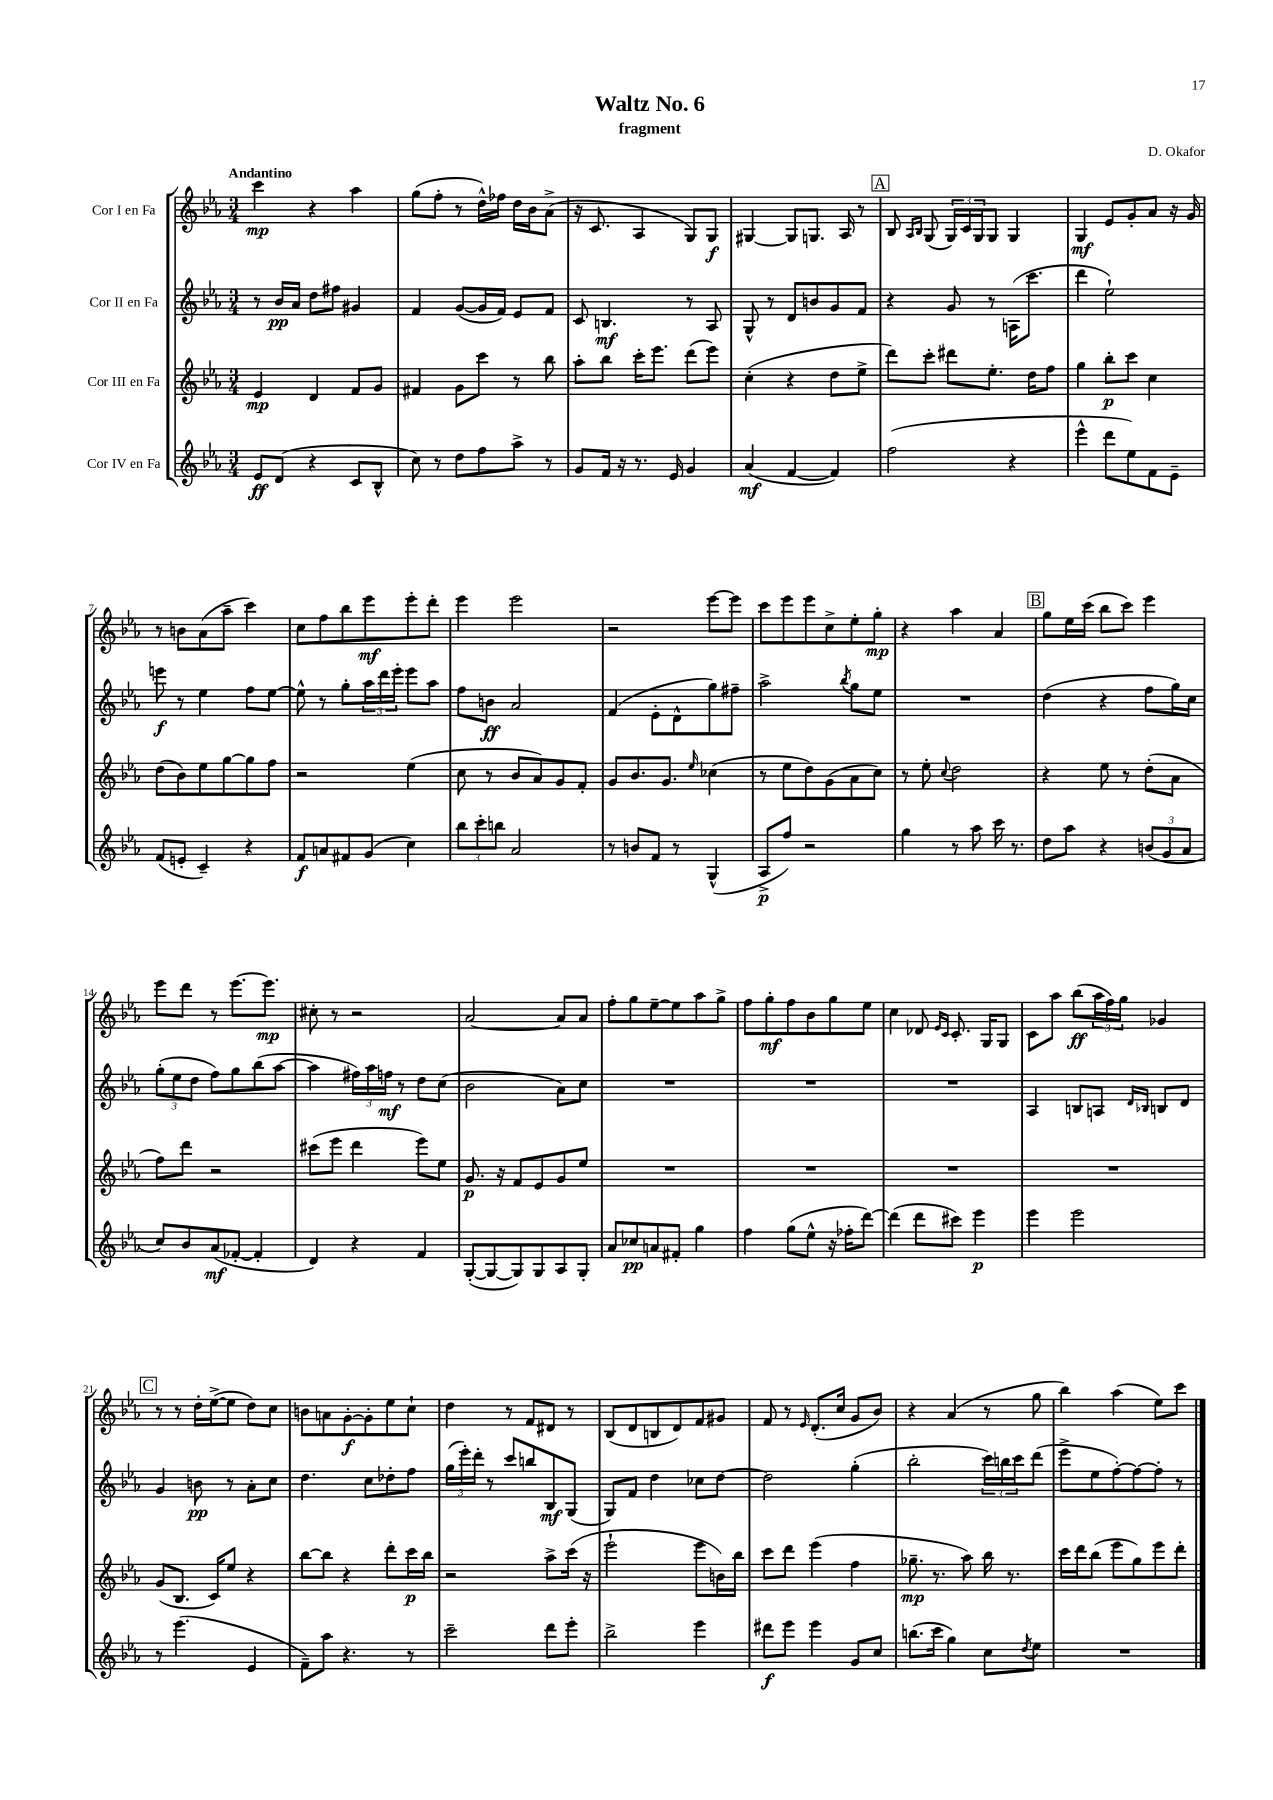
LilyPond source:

\header { title = "Waltz No. 6" composer = "D. Okafor" subtitle = "fragment" }
<<
\new StaffGroup <<
\new Staff = "s0" \with { instrumentName = "Cor I en Fa" } {
    \clef treble \key ees \major \numericTimeSignature \time 3/4 \tempo "Andantino"
    c'''4\mp r4 aes''4 |
    g''8( f''8-. r8 d''16-^) fes''16 d''16 bes'16 aes'8->( |
    r16 c'8. aes4 g8) g8\f |
    gis4~ gis8 g8. aes16 r8 |
    \mark \markup { \box "A" } bes8 \grace { aes16 bes16 } g8( \tuplet 3/2 { g16) c'16 g16 } g8 g4 |
    g4\mf ees'8 g'8-. aes'8 r16 g'16 |
    r8 b'8 aes'8( aes''8-- c'''4) |
    c''8 f''8 bes''8 ees'''8\mf ees'''8-. d'''8-. |
    ees'''4 ees'''2 |
    r2 ees'''8~ ees'''8 |
    c'''8 ees'''8 ees'''8 c''8-> ees''8-. g''8-.\mp |
    r4 aes''4 aes'4 |
    \mark \markup { \box "B" } g''8 ees''16 c'''16( bes''8 c'''8) ees'''4 |
    ees'''8 d'''8 r8 ees'''8.~ ees'''8.\mp |
    cis''8-. r8 r2 |
    aes'2~ aes'8 aes'8 |
    f''8-. g''8 ees''8~-- ees''8 aes''8 g''8-> |
    f''8 g''8-.\mf f''8 bes'8 g''8 ees''8 |
    c''4 des'8 \grace { ees'16 c'16 } c'8.-. g16 g8 |
    c'8 aes''8 bes''8\ff( \tuplet 3/2 { aes''16 f''16) g''16 } ges'4 |
    \mark \markup { \box "C" } r8 r8 d''16-. ees''16~->( ees''8 d''8) c''8 |
    b'8 a'8 g'8~-.\f g'8-. ees''8 c''8-! |
    d''4 r8 f'8 dis'8 r8 |
    bes8( d'8 b8 d'8) f'8 gis'8 |
    f'8 r8 \grace { ees'16 } d'8.-.( c''16 g'8 bes'8) |
    r4 aes'4( r8 g''8 |
    bes''4) aes''4( ees''8) c'''8 \bar "|." |
}
\new Staff = "s1" \with { instrumentName = "Cor II en Fa" } {
    \clef treble \key ees \major \numericTimeSignature \time 3/4
    r8 bes'16\pp aes'16 d''8 fis''8 gis'4 |
    f'4 g'8~( g'16 f'16) ees'8 f'8 |
    c'8 b4.\mf r8 aes8 |
    g8-^ r8 d'8 b'8 g'8 f'8 |
    \mark \markup { \box "A" } r4 g'8 r8 a16( c'''8. |
    d'''4 ees''2-!) |
    e'''8\f r8 ees''4 f''8 ees''8~ |
    ees''8-^ r8 g''8-. \tuplet 3/2 { aes''16 d'''16 ees'''16-. } ees'''8 aes''8 |
    f''8 b'8\ff aes'2 |
    f'4( ees'8-. d'8-^ g''8) fis''8-- |
    aes''2-> \acciaccatura { bes''8 } g''8 ees''8 |
    R2. |
    \mark \markup { \box "B" } d''4( r4 f''8 g''16) c''16 |
    \tuplet 3/2 { g''8-.( ees''8 d''8 } f''8) g''8 bes''8( aes''8~ |
    aes''4 \tuplet 3/2 { fis''16) aes''16 f''16\mf } r8 d''8 c''8( |
    bes'2 aes'8) c''8 |
    R2. |
    R2. |
    R2. |
    aes4 b8 a8 \grace { d'16 bes16 } b8 d'8 |
    \mark \markup { \box "C" } g'4 b'8\pp r8 aes'8-. c''8 |
    d''4. c''8 des''8-. f''8 |
    \tuplet 3/2 { g''16( ees'''16-.) d'''16-. } r8 c'''8 b''8 bes8\mf g8( |
    g8) f'8 d''4 ces''8 d''8~ |
    d''2 g''4-.( |
    bes''2-. \tuplet 3/2 { c'''16) b''16 c'''16 } d'''8( |
    ees'''8-> ees''8 f''8~-.) f''8~ f''8-. r8 \bar "|." |
}
\new Staff = "s2" \with { instrumentName = "Cor III en Fa" } {
    \clef treble \key ees \major \numericTimeSignature \time 3/4
    ees'4\mp d'4 f'8 g'8 |
    fis'4 g'8 c'''8 r8 bes''8 |
    aes''8-. bes''8 c'''16-. ees'''8. d'''8( ees'''8) |
    c''4-.( r4 d''8 ees''8-> |
    \mark \markup { \box "A" } d'''8) c'''8-. dis'''8 ees''8.-. d''16 f''8 |
    g''4 bes''8-.\p c'''8 c''4 |
    d''8( bes'8) ees''8 g''8~ g''8 f''8 |
    r2 ees''4( |
    c''8 r8 bes'8 aes'8) g'8 f'8-. |
    g'8 bes'8. g'8. \grace { ees''16 } ces''4( |
    r8 ees''8 d''8) g'8( aes'8 c''8) |
    r8 ees''8-. \appoggiatura { c''8 } d''2 |
    \mark \markup { \box "B" } r4 ees''8 r8 d''8-.( aes'8 |
    f''8) d'''8 r2 |
    cis'''8( ees'''8 d'''4 ees'''8) ees''8 |
    g'8.\p r16 f'8 ees'8 g'8 ees''8 |
    R2. |
    R2. |
    R2. |
    R2. |
    \mark \markup { \box "C" } g'8( bes8. c'16) ees''8 r4 |
    bes''8~ bes''8 r4 d'''8-. c'''16\p bes''16 |
    r2 aes''8-> c'''16( r16 |
    ees'''2-! ees'''8 b'16) bes''16 |
    c'''8 d'''8 ees'''4( f''4 |
    ges''8.--\mp r8. aes''8) bes''16 r8. |
    c'''16 d'''16 bes''8( ees'''8 g''8) ees'''8 d'''8-. \bar "|." |
}
\new Staff = "s3" \with { instrumentName = "Cor IV en Fa" } {
    \clef treble \key ees \major \numericTimeSignature \time 3/4
    ees'8\ff d'8( r4 c'8 bes8-^ |
    c''8) r8 d''8 f''8 aes''8-> r8 |
    g'8 f'16 r16 r8. ees'16 g'4 |
    aes'4\mf( f'4~ f'4) |
    \mark \markup { \box "A" } f''2( r4 |
    ees'''4-^ d'''8 ees''8) f'8 ees'8-- |
    f'8( e'8-. c'4--) r4 |
    f'8\f a'8 fis'8 g'8( c''4) |
    \tuplet 3/2 { bes''8 c'''8-. b''8 } aes'2 |
    r8 b'8 f'8 r8 g4-^( |
    aes8->\p f''8) r2 |
    g''4 r8 aes''8 c'''16 r8. |
    \mark \markup { \box "B" } d''8 aes''8 r4 \tuplet 3/2 { b'8( g'8 aes'8 } |
    c''8) bes'8 aes'8\mf( fes'8~-. fes'4-. |
    d'4) r4 f'4 |
    g8~-.( g8~ g8) g8 aes8 g8-. |
    aes'8 ces''8\pp a'8 fis'8-. g''4 |
    f''4 g''8( ees''8-^ r16 fes''16-. d'''8~) |
    d'''4( d'''8 cis'''8) ees'''4\p |
    ees'''4 ees'''2 |
    \mark \markup { \box "C" } r8 ees'''4.( ees'4 |
    f'8--) aes''8 r4. r8 |
    c'''2-- d'''8 ees'''8-. |
    bes''2-> ees'''4 |
    dis'''8\f ees'''8 ees'''4 g'8 c''8 |
    b''8.( c'''16 g''4) c''8 \acciaccatura { d''8 } ees''8 |
    R2. \bar "|." |
}
>>
>>
